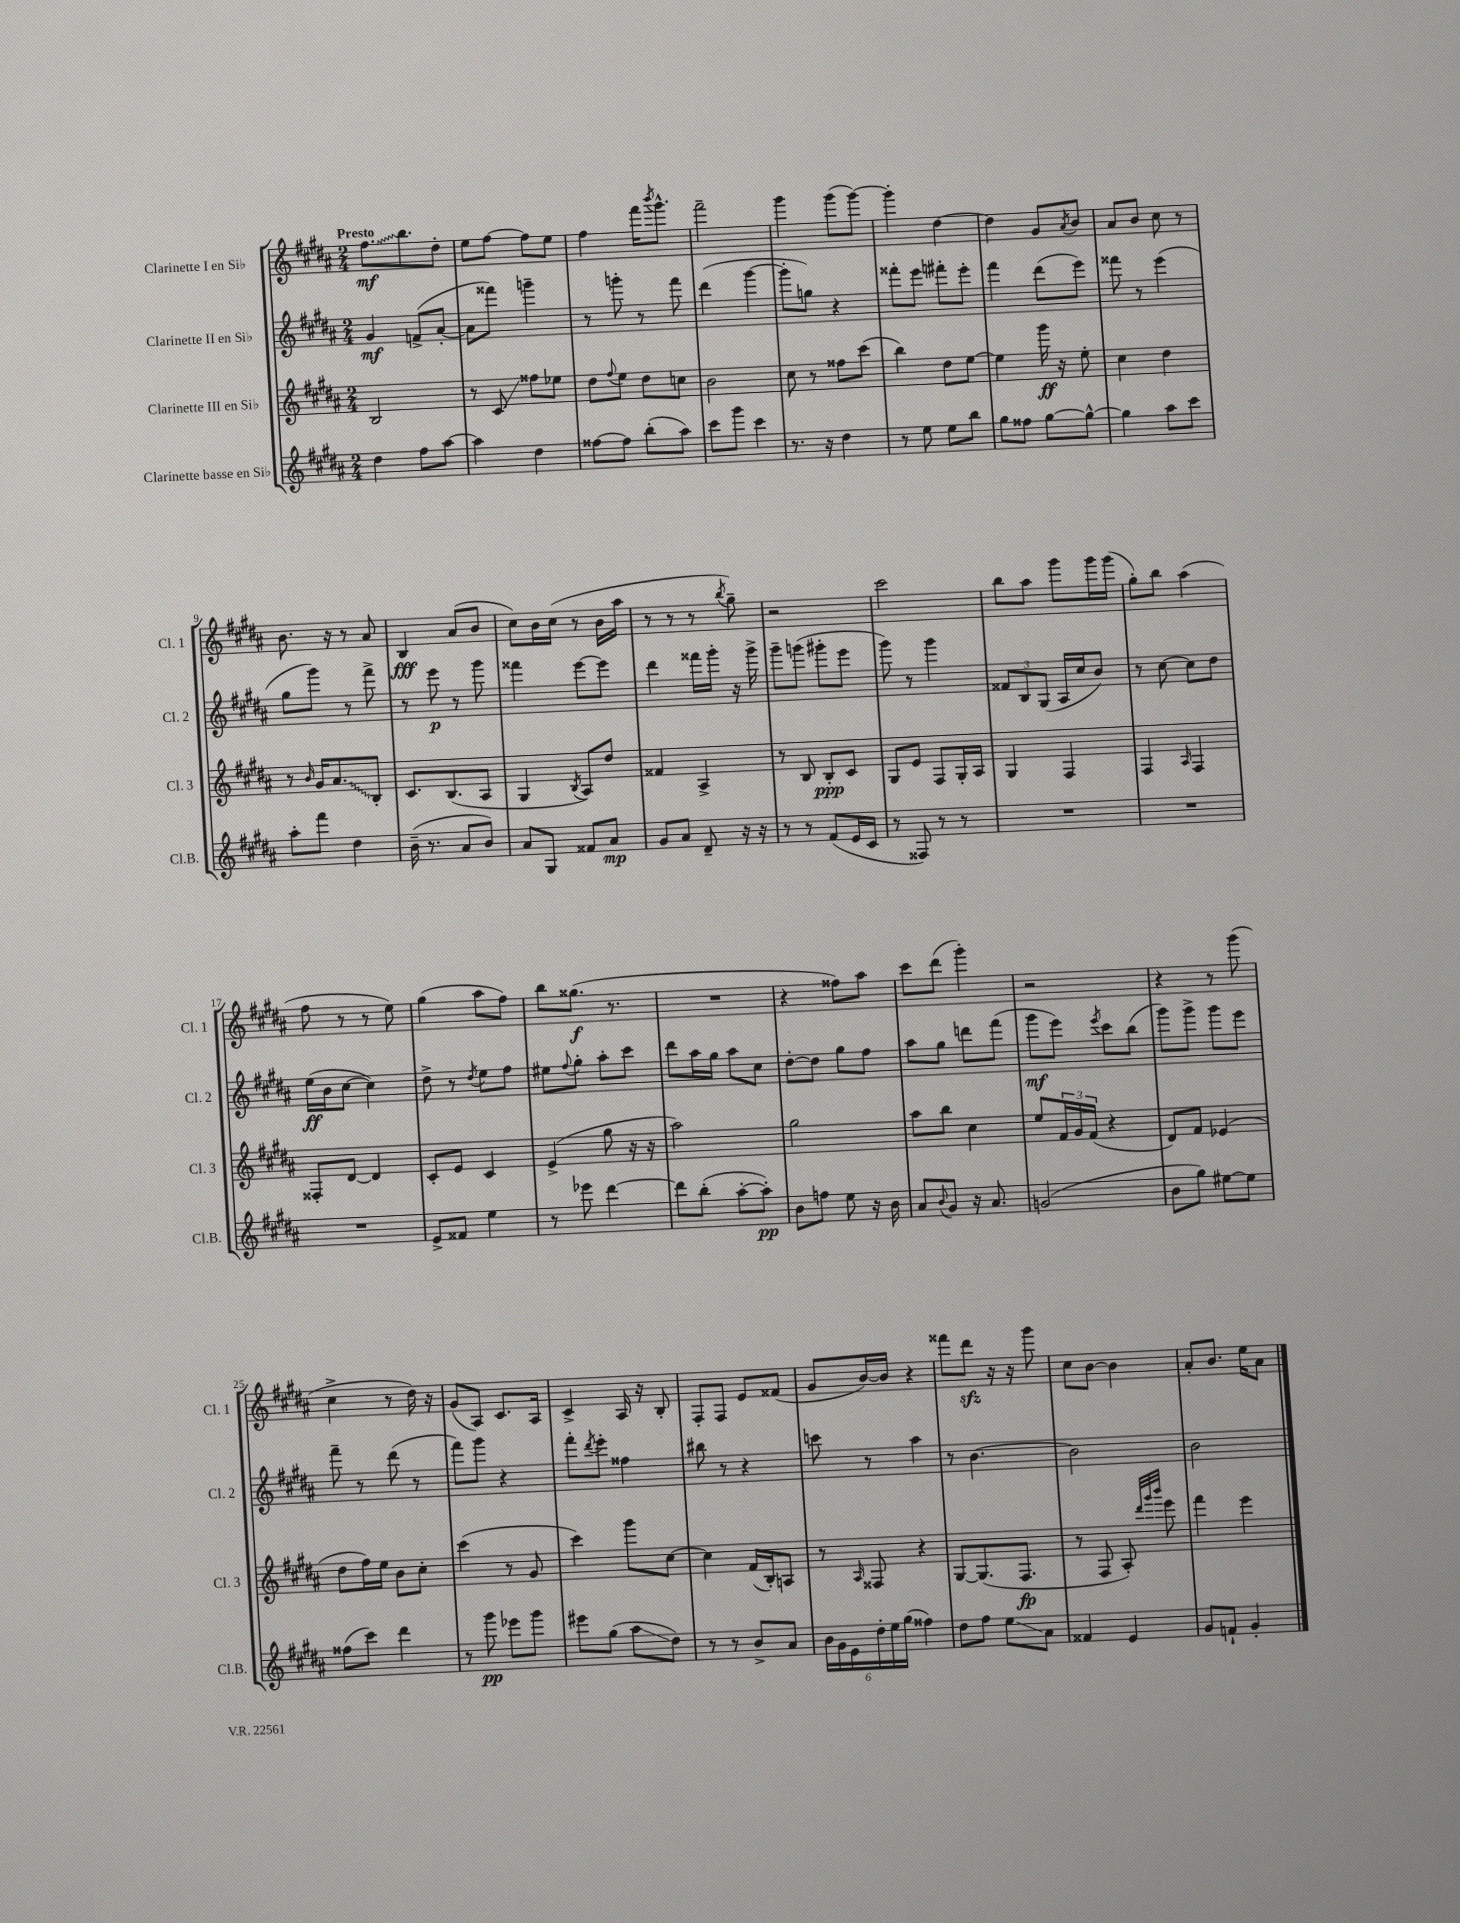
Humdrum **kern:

**kern	**kern	**kern	**kern
*staff4	*staff3	*staff2	*staff1
*clefG2	*clefG2	*clefG2	*clefG2
*k[f#c#g#d#a#]	*k[f#c#g#d#a#]	*k[f#c#g#d#a#]	*k[f#c#g#d#a#]
*M2/4	*M2/4	*M2/4	*M2/4
4dd#	2B	4g#	8.ff#
.	.	.	8.bb
8ff#	.	(8f^	.
[8aa#	.	[8a#'	8dd#'
=	=	=	=
4aa#]	8r	8a#]	8ee
.	8c#	8fff##)	[8ff#
4dd#	8ff##	4ggg~	8ff#]
.	8ee-	.	8ee
=	=	=	=
[8ff##	8dd#	8r	4ff#
.	8qqff#	.	.
8ff##]	8ee	8ggg'	.
(8bb'	8dd#	8r	16fff#
.	.	.	8qbbb
.	.	.	8.ggg#^^
8aa#)	8cc	8fff#	.
=	=	=	=
8ccc#	2b	(4ddd#	2fff#~
8ggg#	.	.	.
4ccc#	.	[4ggg#	.
=	=	=	=
8.r	8cc#	8ggg#']	4ggg#
.	8r	8gg)	.
16r	.	.	.
4dd#	8ff##	4r	(8ggg#
.	(8ccc#	.	[8ggg#)
=	=	=	=
8r	4bb)	8fff##'	4ggg#']
8ee	.	8eee	.
8ee	8dd#	8fff#'	[4dd#
8bb	[8ee	8eee'	.
=	=	=	=
8gg#	4ee]	4fff#	4dd#]
8ff##	.	.	.
[8gg#	16ggg#	(8ddd#	8g#
.	16r	.	.
.	.	.	8qa#
8gg#^^_	8ee'	8eee)	8b
=	=	=	=
4gg#]	4cc#	8fff##	8a#
.	.	8r	8b
8aa#	4dd#	(4eee	8cc#
8ccc#	.	.	8r
=	=	=	=
8aa#'	8r	8gg#	8.b
.	16qqb	.	.
8fff#	16g#	8ggg#)	.
.	8.a#	.	16r
4dd#	.	8r	8r
.	8B'	8fff#^	8a#
=	=	=	=
(16b~	8.c#	8r	4B
8.r	.	.	.
.	.	8eee	.
.	(8.B	.	.
8a#	.	8r	(8a#
8b)	8A#	8ggg#	8b
=	=	=	=
8a#	4G#	4fff##	8cc#)
8G#	.	.	16b
.	.	.	(16cc#
.	8qB	.	.
8f##	8A#)	[8eee	8r
8a#	8dd#	8eee]	16b
.	.	.	16aa#
=	=	=	=
8g#	4f##	4ddd#	8r
8a#	.	.	8r
8d#~	4A#^	16fff##	8r
.	.	16ggg#'	.
.	.	.	8qbb
16r	.	16r	8gg#~)
16r	.	16ggg#^	.
=	=	=	=
8r	8r	8ggg#~	2r
8r	8B	(8ggg	.
(8f#	8B'	8ggg#'	.
16e	8c#	8eee	.
16c#	.	.	.
=	=	=	=
8r	8G#	8ggg#)	2ccc#
8F##)	8e	8r	.
8r	8F#	4ggg#	.
8r	16G#'	.	.
.	16A#	.	.
=	=	=	=
2r	4G#	12f##	8bb
.	.	12B	.
.	.	.	8aa#
.	.	(12G#	.
.	4F#	16A#	8ggg#
.	.	16cc#	.
.	.	8b)	16ggg#
.	.	.	(16ggg#
=	=	=	=
2r	4F#	8r	8gg#')
.	.	[8cc#	8bb
.	16qqA#	.	.
.	4F#	8cc#]	(4aa#
.	.	8dd#	.
=	=	=	=
2r	8F##'	(16ee	8ff#
.	.	16b	.
.	[8d#	[8cc#	8r
.	4d#]	4cc#])	8r
.	.	.	8ee)
=	=	=	=
8e^	8c#'	8dd#^	(4gg#
8f##	8e	8r	.
.	.	8qdd#	.
4ee	4c#	8ee	8aa#
.	.	8ff#	8ff#)
=	=	=	=
8r	(4e^	8ee#	8bb
.	.	8qqff#	.
8eee-	.	8gg#'	(8.gg##
[4ddd#	8gg#	8aa#'	.
.	.	.	8.r
.	16r	8ccc#	.
.	16r	.	.
=	=	=	=
8ddd#]	2aa#)	8ddd#	2r
(8bb'	.	16aa#	.
.	.	16gg#	.
[8aa#'	.	8aa#	.
8aa#'])	.	8cc#	.
=	=	=	=
8b	2gg#	[8dd#'	4r
8ff	.	8dd#]	.
8ee	.	8gg#	8ff##)
16r	.	8ff#	8aa#
16b	.	.	.
=	=	=	=
8a#	8aa#	8aa#	8ccc#
8qqb	.	.	.
8g#	8bb	8gg#	(8ddd#
16r	4cc#	8ddd	4ggg#')
8.a#	.	.	.
.	.	(8fff#	.
=	=	=	=
(2g	8ee	8ggg#	2r
.	24f#	8eee)	.
.	24g#	.	.
.	(24f#	.	.
.	.	8qeee	.
.	4r	8ccc#	.
.	.	(8bb	.
=	=	=	=
8b	8d#)	8ggg#)	4r
8gg#)	8f#	8ggg#^	.
[8ee#	(4e-	8ggg#	8r
8ee#]	.	8eee	(8ggg#
=	=	=	=
(8ff##	8dd#	8fff#~	4cc#^
8ccc#)	16ff#)	8r	.
.	16ee	.	.
4ddd#	8b	(8ddd#	8r
.	8cc#'	8r	16dd#)
.	.	.	16r
=	=	=	=
8r	(4ccc#	8fff#)	(8g#
8ggg#	.	8ggg#	8A#)
8eee-	8r	4r	8.c#
8ggg#	8g#	.	.
.	.	.	16A#
=	=	=	=
8eee#	4ccc#)	8fff#'	4c#^
.	.	8qddd#	.
(8gg#	.	8eee'	.
8aa#	8ggg#	4ff##	16A#
.	.	.	16r
8dd#)	[8cc#	.	8B'
=	=	=	=
8r	4cc#]	8bb#	8F#'
8r	.	8r	8F#
8b^	(16f#	4r	8e
.	16B')	.	.
8a#	8A	.	(8f##
=	=	=	=
24b	8r	8ccc	8g#
24g#	.	.	.
24e	.	.	.
.	16qqA#	.	.
24dd#'	8F##	8r	[16b)
24ee	.	.	.
.	.	.	16b]
(24gg#	.	.	.
4ff##)	4r	4aa#	4r
=	=	=	=
8dd#	[8G#	8r	8fff##
8ff#	(8.G#]	[4.b	8ddd#
8ee	.	.	16r
.	8.F#	.	16r
8a#	.	.	8ggg#
=	=	=	=
4f##	8r	2b]	8cc#
.	8F#	.	[8b
4e	8A#')	.	4b]
.	32qqddd#	.	.
.	32qqggg#	.	.
.	32qqbbb	.	.
.	8eee	.	.
=	=	=	=
8g#	4fff#	2b	8a#'
8f`	.	.	8.b
4g#'	4eee	.	.
.	.	.	16ee
.	.	.	8a#
==	==	==	==
*-	*-	*-	*-
